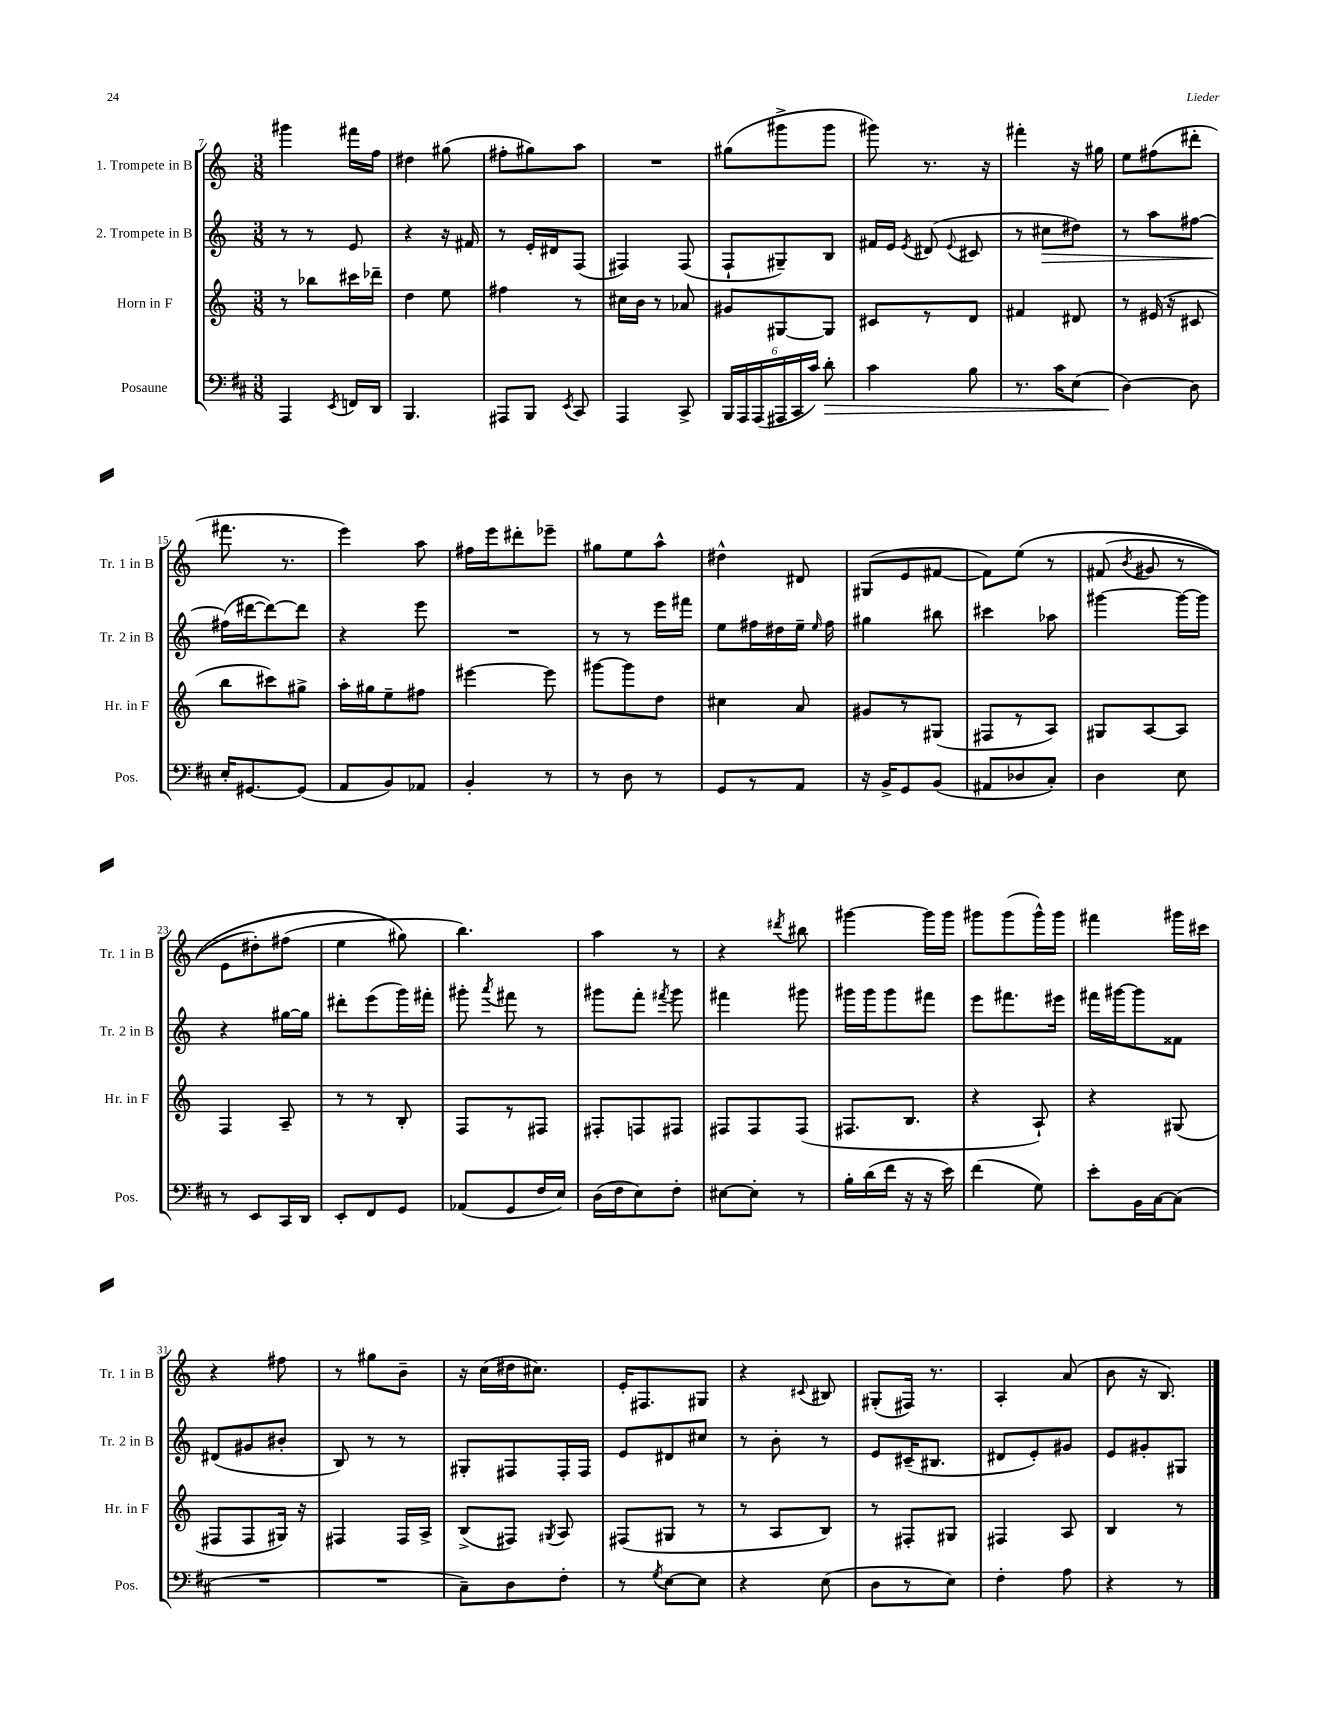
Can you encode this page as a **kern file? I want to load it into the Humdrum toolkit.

**kern	**kern	**kern	**kern
*staff4	*staff3	*staff2	*staff1
*clefF4	*clefG2	*clefG2	*clefG2
*k[f#c#]	*k[]	*k[]	*k[]
*M3/8	*M3/8	*M3/8	*M3/8
4AAA/	8r	8r	4ggg#\
.	8bb-\L	8r	.
8qEE/	.	.	.
16FF/LL	16ccc#\L	8e/	16fff#\LL
16DD/JJ	16ddd-~\JJ	.	16ff\JJ
=	=	=	=
4.BBB/	4dd\	4r	4dd#\
.	8ee\	16r	(8gg#\
.	.	16f#/	.
=	=	=	=
8AAA#/L	4ff#\	8r	8ff#'\L
8BBB/J	.	16e'/LL	8gg#\)
.	.	16d#/J	.
8qEE/	.	.	.
8CC#/	8r	(8F/J	8aa\J
=	=	=	=
4AAA/	16cc#\LL	4F#/)	4.r
.	16b\JJ	.	.
.	8r	.	.
8CC#^/	8a-/	(8F#/	.
=	=	=	=
24BBB/LL	8g#/L	8F`/L	(8gg#\L
24AAA/	.	.	.
(24AAA/	.	.	.
24AAA#/	[8G#/	8G#~/)	8ggg#^\
24CC#/	.	.	.
24c#/JJ)	.	.	.
8d'\	8G#/]J	8B/J	8ggg#\J
=	=	=	=
4c#\	8c#/L	16f#/LL	8ggg#\)
.	.	16e/JJ	.
.	.	8qe/	.
.	8r	(8d#/	8.r
.	.	8qqe/	.
8B\	8d/J	8c#/	.
.	.	.	16r
=	=	=	=
8.r	4f#/	8r	4fff#'\
.	.	8cc#\L	.
16c#\LK	.	.	.
(8E\J	8d#/	8dd#\J)	16r
.	.	.	16gg#\
=	=	=	=
[4D\)	8r	8r	8ee\L
.	(16e#/	8aa\L	(8ff#\
.	16r	.	.
8D\]	8c#/	[8ff#\J	8ddd#'\J
=	=	=	=
16E'/LK	8bb\L	(16ff#\]LL	8.fff#\
[8.GG#/	.	[16ddd#\J	.
.	8ccc#\)	8ddd#\_)	.
.	.	.	8.r
(8GG#/]J	8gg#^\J	8ddd#\]J	.
=	=	=	=
8AA/L	16aa'\LL	4r	4eee\)
.	16gg#\J	.	.
8BB/)	8ee~\	.	.
8AA-/J	8ff#\J	8eee\	8aa\
=	=	=	=
4BB'/	[4eee#\	4.r	16ff#\LL
.	.	.	16eee\J
.	.	.	8ddd#'\
8r	8eee#\]	.	8eee-~\J
=	=	=	=
8r	[8ggg#\L	8r	8gg#\L
8D\	8ggg#\]	8r	8ee\
8r	8dd\J	16eee\LL	8aa^^\J
.	.	16fff#\JJ	.
=	=	=	=
8GG/L	4cc#\	8ee\L	4dd#^^\
8r	.	16ff#\L	.
.	.	16dd#\	.
8AA/J	8a/	16ee~\JJ	8d#/
.	.	16qqee/	.
.	.	16ff#\	.
=	=	=	=
16r	8g#/L	4gg#\	(8G#/L
16BB^/LK	.	.	.
8GG/	8r	.	8e/
(8BB/J	(8G#/J	8bb#\	[8f#/J
=	=	=	=
8AA#/L	8F#/L	4ccc#\	8f#\]L)
8D-/	8r	.	&(8ee\J
8C#'/J)	8A/J)	8aa-\	8r
=	=	=	=
4D\	8G#/L	[4ggg#\	(8f#/
.	.	.	8qb/
.	[8A/	.	8g#/
8E\	8A/]J	16ggg#\_LL	8r
.	.	16ggg#\]JJ	.
=	=	=	=
8r	4F/	4r	8e\L
8EE/L	.	.	8dd#'\)
16CC#/L	8A~/	[16gg#\LL	(8ff#\J
16DD/JJ	.	16gg#\]JJ	.
=	=	=	=
8EE'/L	8r	8ddd#'\L	4ee\
8FF#/	8r	(8eee\	.
8GG/J	8B'/	16ggg\L)	8gg#\&)
.	.	16fff#'\JJ	.
=	=	=	=
(8AA-/L	8F/L	8ggg#'\	4.bb\)
.	.	8qaaa/	.
8GG/	8r	8fff#\	.
16F#/L	8F#/J	8r	.
16E/JJ)	.	.	.
=	=	=	=
(16D\LL	8F#'/L	8ggg#\L	4aa\
16F#\J	.	.	.
8E\)	8F/	8fff'\J	.
.	.	8qfff#/	.
8F#'\J	8F#/J	8ggg#\	8r
=	=	=	=
[8E#\L	8F#/L	4fff#\	4r
8E#'\]J	8F#/	.	.
.	.	.	8qddd#/
8r	(8F#/J	8ggg#\	8bb#\
=	=	=	=
16B'\LL	8.F#/L	16ggg#\LL	[4ggg#\
(16d\	.	16ggg#\J	.
16f#\JJ	.	8ggg#\	.
16r	8.B/J	.	.
16r	.	8fff#\J	16ggg#\]LL
16e\)	.	.	16ggg#\JJ
=	=	=	=
(4f#\	4r	8eee\L	8ggg#\L
.	.	8.fff#\	(8ggg#\
8G\)	8A`/)	.	16ggg#^^\L)
.	.	16eee#\Jk	16ggg#\JJ
=	=	=	=
8e'\L	4r	16fff#\LL	4fff#\
.	.	[16ggg#\J	.
16BB\L	.	8ggg#\]	.
[16C#\J	.	.	.
(8C#\]J	(8G#/	8f##\J	16ggg#\LL
.	.	.	16ccc#\JJ
=	=	=	=
4.r	8F#/L	(8d#/L	4r
.	8F#/	8g#/	.
.	16G#/Jk)	8b#'/J	8ff#\
.	16r	.	.
=	=	=	=
4.r	4F#/	8B/)	8r
.	.	8r	8gg#\L
.	16F#/LL	8r	8b~\J
.	16A^/JJ	.	.
=	=	=	=
8C#~\L)	(8B^/L	8G#'/L	16r
.	.	.	(16cc\LL
8D\	8F#/J)	8F#/	16dd#\J
.	.	.	8.cc#\J)
.	8qG#/	.	.
8F#'\J	8A/	16F#'/L	.
.	.	16F#/JJ	.
=	=	=	=
8r	(8F#/L	8e/L	16e'/LK
.	.	.	8.F#/
8qG/	.	.	.
[8E\L	8G#/J	8d#/	.
8E\]J	8r	8cc#/J	8G#/J
=	=	=	=
4r	8r	8r	4r
.	8A/L	8b'\	.
.	.	.	8qqc#/
(8E\	8B/J)	8r	8B#/
=	=	=	=
8D\L	8r	8e/L	(8G#'/L
8r	8F#'/L	(16c#~/K	16F#/Jk)
.	.	8.B#/J	8.r
8E\J)	8G#/J	.	.
=	=	=	=
4F#'\	4F#/	8d#/L	4A'/
.	.	8e'/)	.
8A\	8A/	8g#/J	(8a/
=	=	=	=
4r	4B/	8e/L	8b\
.	.	8g#'/	16r
.	.	.	8.B/)
8r	8r	8G#/J	.
==	==	==	==
*-	*-	*-	*-
